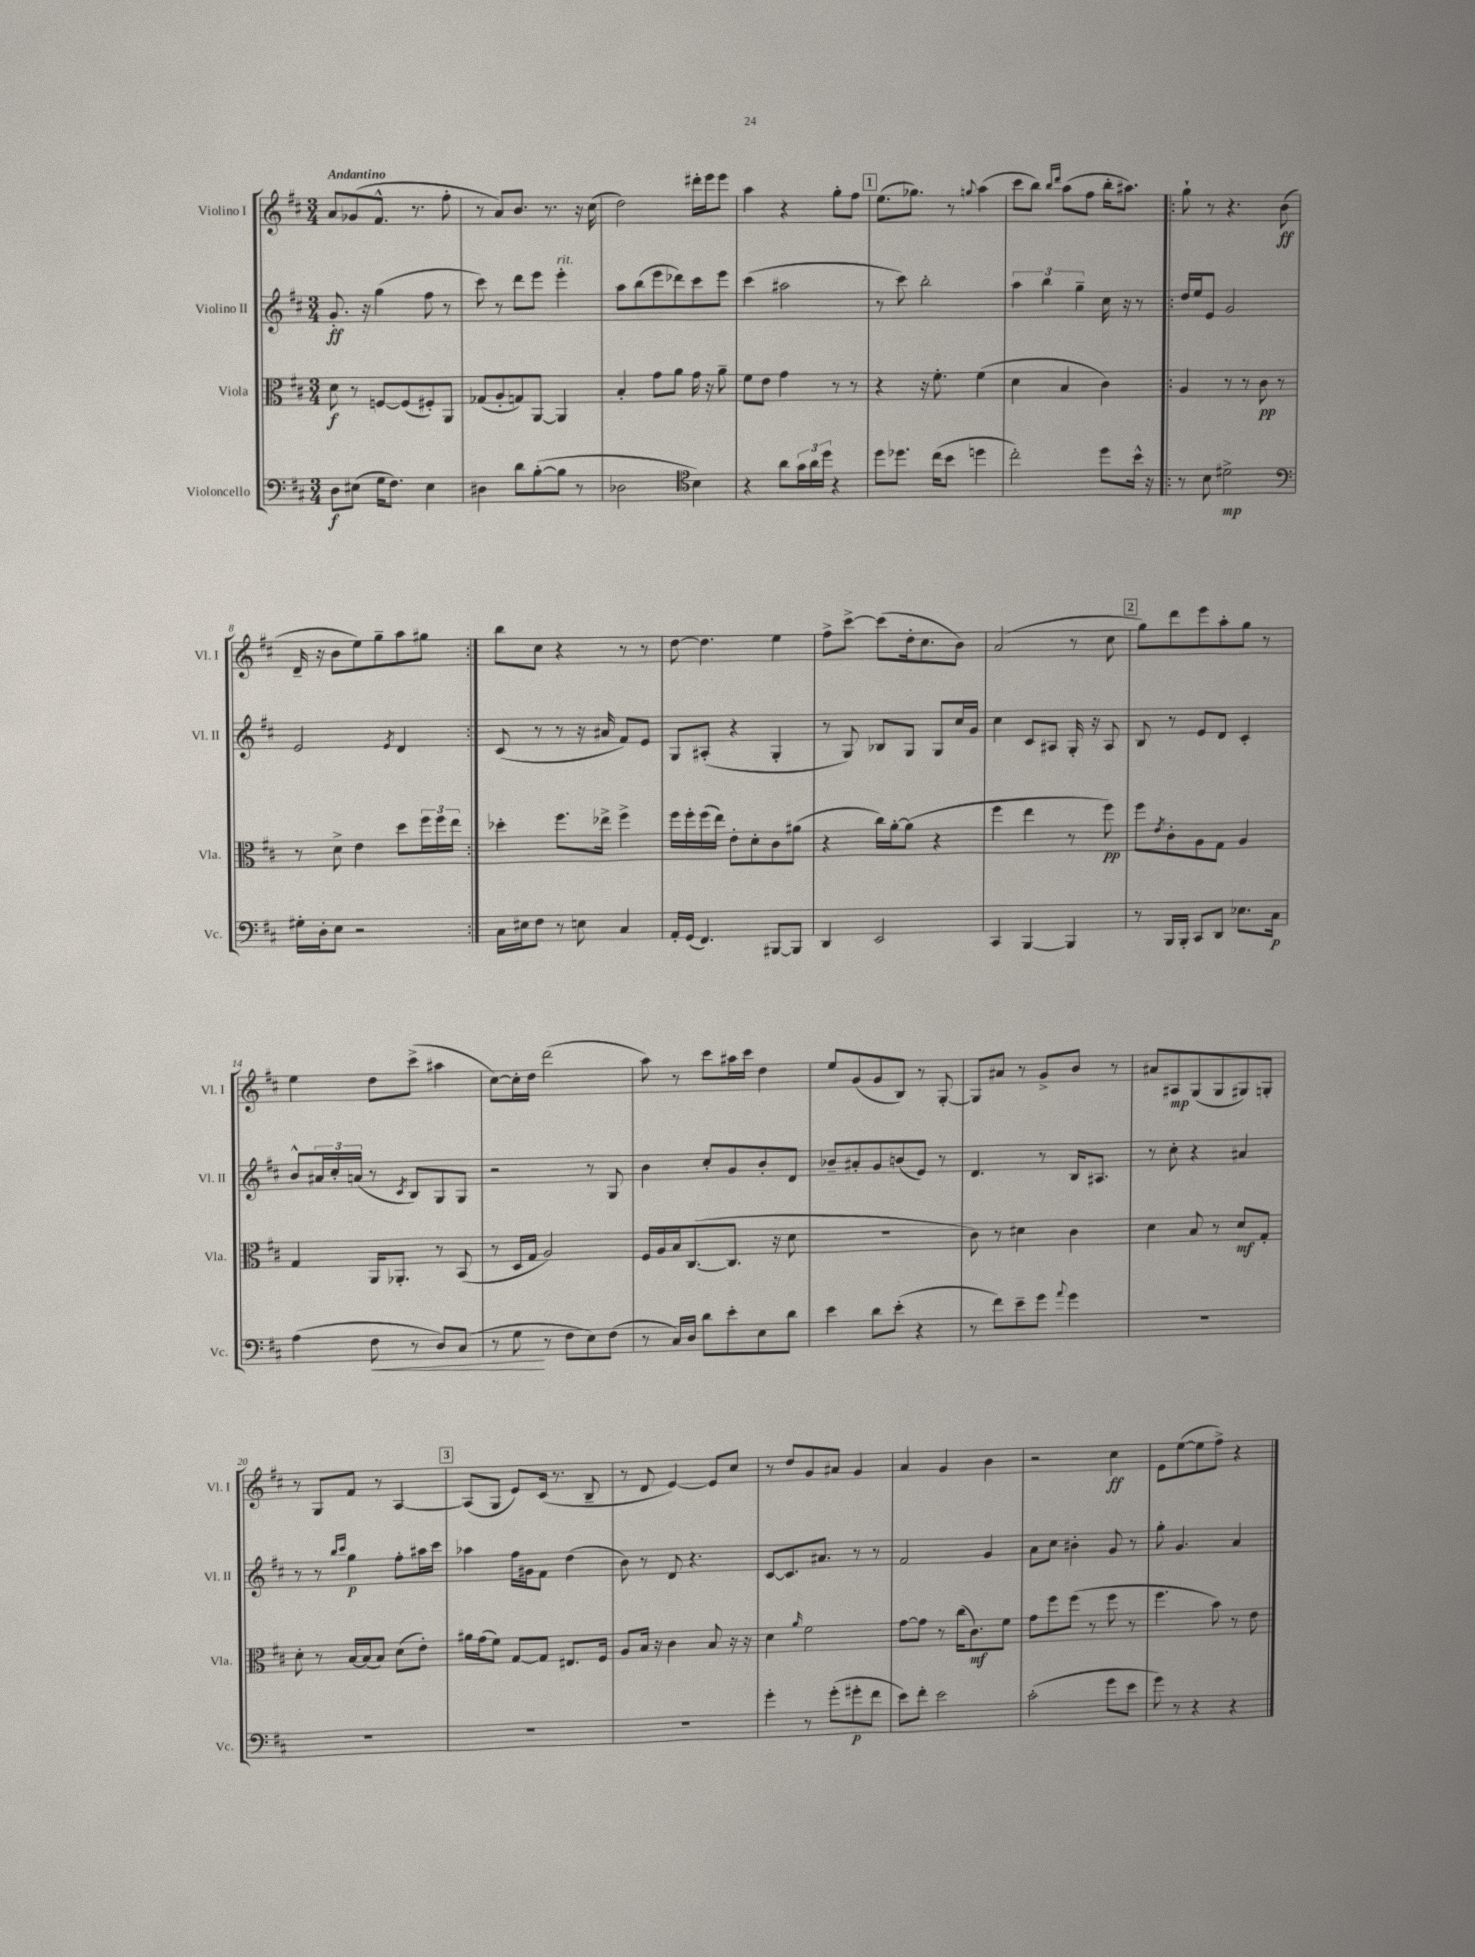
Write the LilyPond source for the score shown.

<<
\new StaffGroup <<
\new Staff = "s0" \with { instrumentName = "Violino I" shortInstrumentName = "Vl. I" } {
    \clef treble \key d \major \numericTimeSignature \time 3/4 \tempo "Andantino"
    a'8 ges'8( fis'8.-^ r8. fis''8-. |
    r8 a'8) b'8. r8. r16 cis''16( |
    d''2) dis'''16-. e'''16 e'''8 |
    a''4 r4 g''8-. fis''8 |
    \mark \markup { \box "1" } e''8.( ges''8.) r8 \appoggiatura { g''8 } a''4( |
    cis'''8 b''8) \grace { b''16 d'''16 } a''8( fis''8 b''16-. ais''8.) |
    \repeat volta 2 { g''8-! r8 r4. b'8\ff( |
    d'16-- r16 b'8 e''8) g''8-- a''8 gis''8 | }
    b''8 cis''8 r4 r8 r8 |
    d''8~ d''4. e''4 |
    fis''8-> cis'''8~-> cis'''8( d''16-. cis''8. b'8) |
    a'2( r8 cis''8 |
    \mark \markup { \box "2" } g''8) d'''8 e'''8 a''8-. g''8 r8 |
    e''4 d''8 cis'''8->( ais''4 |
    cis''8~) cis''16-. d''16 d'''2( |
    a''8) r8 cis'''8 ais''16 cis'''16 d''4 |
    e''8 g'8( g'8 b8) r8 g8~-. |
    g8 ais'8 r8 g'8-> b'8 r8 |
    ais'8 ais8\mp g8( g8 gis8) g8-. |
    r8 g8 fis'8 r8 a4~ |
    \mark \markup { \box "3" } a8( g8 e'8) cis'16( r8. b8-- |
    r8 d'8 e'4~) e'8 cis''8 |
    r8 d''8 g'8 ais'8 g'4 |
    a'4 g'4 b'4 |
    r2 cis''4\ff |
    e'8 e''8~( e''8 fis''8->) r4 \bar "|." |
}
\new Staff = "s1" \with { instrumentName = "Violino II" shortInstrumentName = "Vl. II" } {
    \clef treble \key d \major \numericTimeSignature \time 3/4
    g'8.-.\ff r16 g''4( fis''8 r8 |
    cis'''8) r8 d'''8 e'''8 e'''4-.^\markup { \italic "rit." } |
    a''8 b''8( e'''8 des'''8) cis'''8 e'''8 |
    cis'''4( ais''2 |
    \mark \markup { \box "1" } r8 cis'''8) b''2-. |
    \tuplet 3/2 { a''4 b''4 g''4-- } cis''16 r16 r8 |
    \repeat volta 2 { d''16 e''16 e'8 g'2 |
    e'2 \acciaccatura { e'8 } d'4 | }
    cis'8( r8 r8 r16 ais'16 fis'8) e'8 |
    g8 ais8-.( r4 g4-. |
    r8 g8) bes8 g8 g8 cis''16 g'16 |
    cis''4 cis'8 ais8 g16-. r16 ais8 |
    \mark \markup { \box "2" } b8 r8 e'8 d'8 cis'4-. |
    b'8-^ \tuplet 3/2 { ais'16 cis''16-. a'16( } r8 \acciaccatura { cis'8 } b8) g8 g8 |
    r2 r8 g8 |
    b'4 cis''8-. g'8 b'8-. d'8 |
    bes'8-- ais'8-. g'8 b'8( e'8) r8 |
    d'4. r8 b16 ais8. |
    r8 cis''8-. r4 ais'4 |
    r8 r8 \grace { b''16 cis'''16 } g''4\p fis''8-. ais''16 cis'''16 |
    \mark \markup { \box "3" } aes''4 fis''16 gis'16 fis'8 d''4( |
    b'8) r8 d'8 r4. |
    cis'8~ cis'8. ais'8. r8 r8 |
    fis'2 g'4 |
    a'8 cis''8 bis'4-. g'8 r8 |
    g''8-. g'4. a'4 \bar "|." |
}
\new Staff = "s2" \with { instrumentName = "Viola" shortInstrumentName = "Vla." } {
    \clef alto \key d \major \numericTimeSignature \time 3/4
    d'8\f r8 f8~ f8( fis8-.) a,8 |
    ges8( a8-. g8) a,8~ a,4 |
    b4-. g'8 a'8 g'16 r16 a'8-- |
    fis'8 e'8 g'4 r8 r8 |
    \mark \markup { \box "1" } r4 r16 fis'8.-. fis'4( |
    d'4 b4 cis'4) |
    \repeat volta 2 { a4 r8 r8 cis'8\pp r8 |
    r8 d'8-> e'4 d''8 \tuplet 3/2 { fis''16 fis''16 e''16 } | }
    des''4-. fis''8. ees''16-> fis''4-> |
    fis''16 fis''16-. fis''16( e''16) e'8-. d'8-. cis'8 ais'8( |
    r4 cis''16) a'16~-. a'8( r4 |
    fis''4 e''4 r8 fis''8\pp) |
    \mark \markup { \box "2" } fis''8 \acciaccatura { e'8 } cis'8-. a8 g8 a4 |
    g4 a,16 aes,8.-. r8 b,8( |
    r8 d16 g16 a2) |
    fis16 a16 b16 cis8.~( cis8. r16 d'8 |
    R2. |
    cis'8) r8 dis'4 cis'4 |
    d'4 b8 r8 d'8\mf g8-. |
    d'8-. r8 b16~ b16( b8) d'8( e'8-.) |
    \mark \markup { \box "3" } ais'16 g'16( fis'8) g8~ g8 eis8. fis16 |
    a8 b16 r16 cis'4 b8 r16 r16 |
    d'4 \grace { a'16 } fis'2 |
    g'8~ g'8 r8 cis''16( cis'8.\mf) fis'8 |
    g'8 fis''8 fis''8( r8 fis''8 r8 |
    fis''4. b'8) r8 e'8 \bar "|." |
}
\new Staff = "s3" \with { instrumentName = "Violoncello" shortInstrumentName = "Vc." } {
    \clef bass \key d \major \numericTimeSignature \time 3/4
    d8\f eis8( g16 fis8.) eis4 |
    dis4 d'8 b8~-.( b8 r8 |
    des2 \clef tenor b4) |
    r4 a'8 \tuplet 3/2 { g'16 a'16 d''16 } r4 |
    \mark \markup { \box "1" } d''8 des''8. cis''16( b'8 d''4 |
    cis''2-.) d''8 b'16-^ r16 |
    \repeat volta 2 { r8 b8 dis'2->\mp |
    \clef bass gis16-. d16-. e8 r2 | }
    cis16 eis16 fis8 r8 e8 cis4 |
    a,16-. g,16( fis,4.) bis,,8~ bis,,8 |
    d,4 e,2 |
    cis,4 b,,4~ b,,4 |
    \mark \markup { \box "2" } r8 b,,16 b,,16-. cis,8 d,8 ees8. cis16\p |
    a4( fis8\< r8 d8) cis8( |
    r8 g8\! r8 fis8 e8) fis8( |
    r8 cis16) d16 d'8 e'8-. e8 d'8 |
    e'4 d'8 e'8-.( r4 |
    r8 fis'8) e'8-- g'8 \appoggiatura { a'8 } g'4 |
    R2. |
    R2. |
    \mark \markup { \box "3" } R2. |
    R2. |
    g'4-. r8 g'8-.( gis'8-.\p fis'8 |
    e'8) fis'8-. e'2 |
    cis'2-.( g'8 e'8 |
    g'8) r8 r4 r4 \bar "|." |
}
>>
>>
